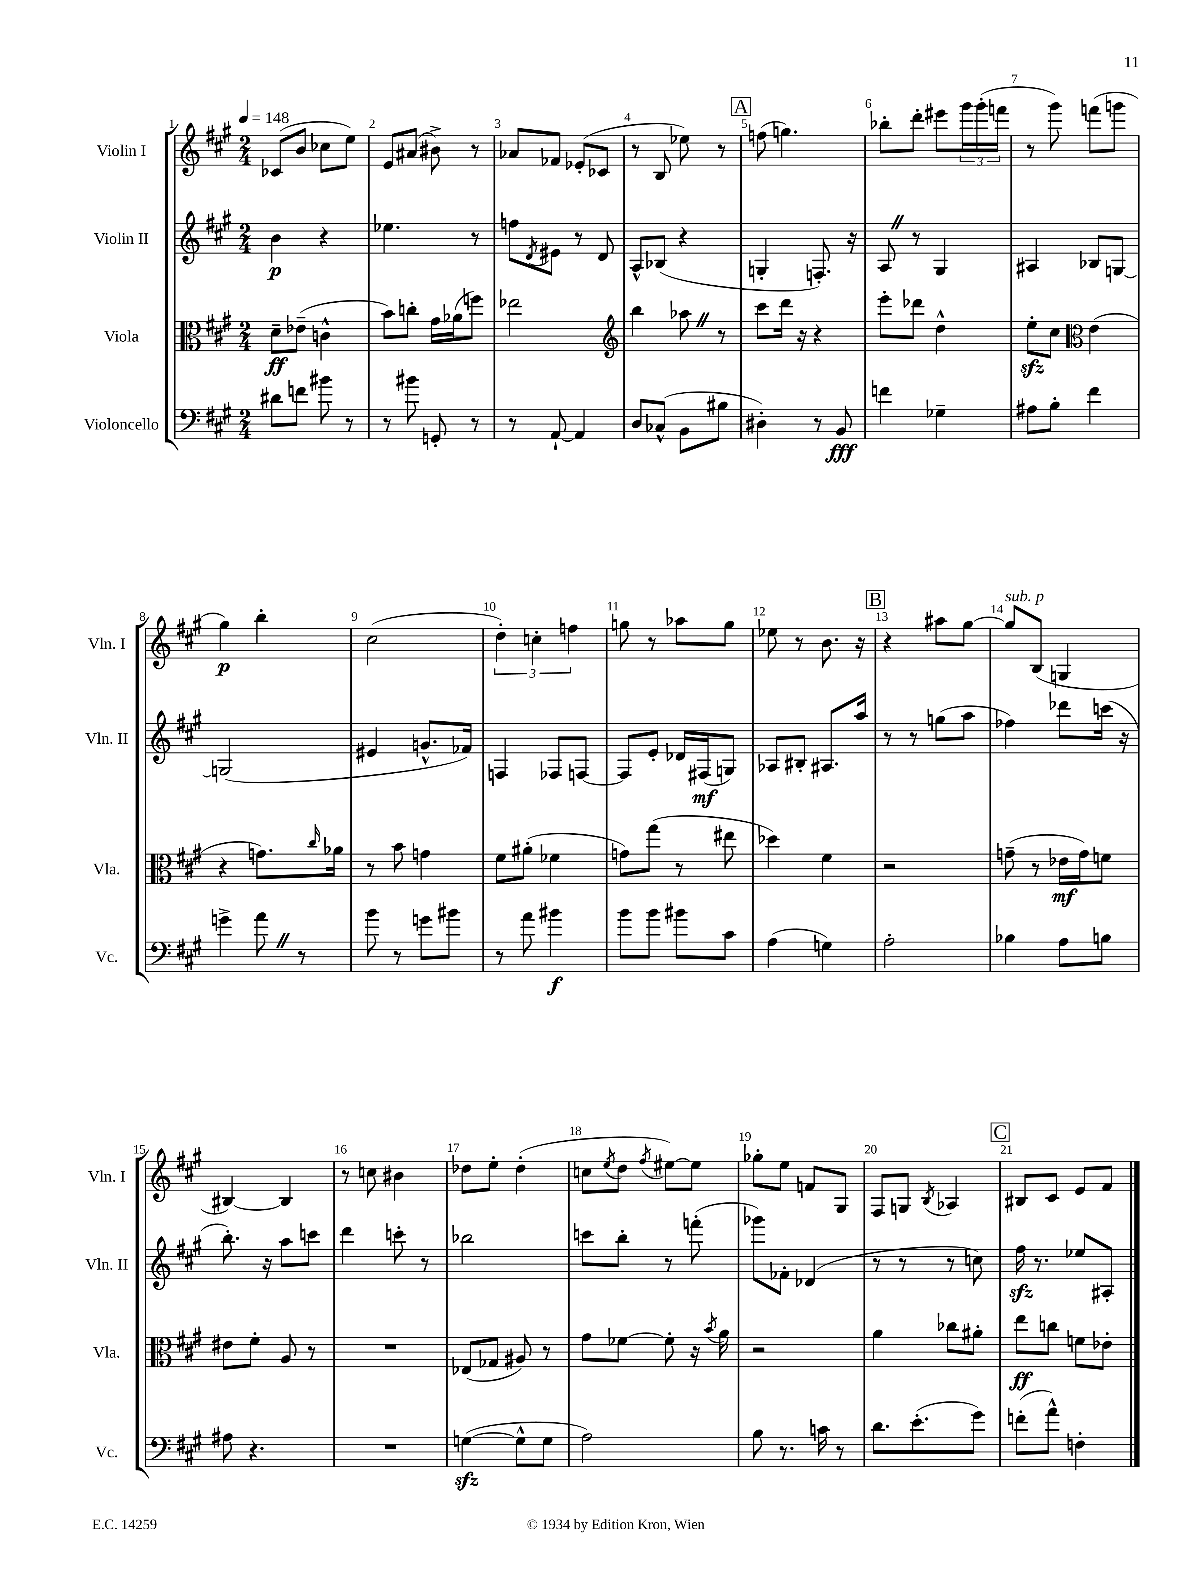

**kern	**kern	**kern	**kern
*staff4	*staff3	*staff2	*staff1
*clefF4	*clefC3	*clefG2	*clefG2
*k[f#c#g#]	*k[f#c#g#]	*k[f#c#g#]	*k[f#c#g#]
*M2/4	*M2/4	*M2/4	*M2/4
*MM148	*MM148	*MM148	*MM148
8d#	8d~	4b	(8c-
8f	(8e-~	.	8b
8b#	4c^^	4r	8cc-
8r	.	.	8ee)
=	=	=	=
8r	8b)	4.ee-	8e
8b#	8cc'	.	(8a#
8GG'	16g#	.	8b#^)
.	(16a-	.	.
8r	8ff)	8r	8r
=	=	=	=
8r	2ee-	8ff	8a-
.	.	8qd	.
[8AA`	.	8e#	8f-
4AA]	.	8r	(8e-'
.	.	8d	8c-
=	=	=	=
*	*clefG2	*	*
8D	4bb	8A^^	8r
(8C-^^	.	(8B-	8B
8BB	8aa-	4r	8ee-)
8B#	8r	.	8r
=	=	=	=
4D#')	8ccc#	4G'	(8ff
.	16ddd	.	4.gg)
.	16r	.	.
8r	4r	8.F')	.
8BB	.	.	.
.	.	16r	.
=	=	=	=
4f	8eee'	8A	8bb-'
.	8ddd-	8r	8ddd'
4G-~	4dd^^	4G#	8eee#
.	.	.	24ggg#
.	.	.	(24ggg#'
.	.	.	24fff
=	=	=	=
8A#	8ee'	4A#	8r
8B'	8cc#	.	8ggg#)
*	*clefC3	*	*
4f#	(4e	8B-	(8fff
.	.	[8G	8ggg
=	=	=	=
4g^	4r	(2G]	4gg#)
8a	8.g)	.	4bb'
8r	.	.	.
.	16qqcc#	.	.
.	16a-	.	.
=	=	=	=
8b	8r	4e#	(2cc#
8r	8b	.	.
8g	4g	8.g^^	.
8b#	.	.	.
.	.	16f-)	.
=	=	=	=
8r	8f#	4F	6dd')
8a	(8a#'	.	.
.	.	.	6cc'
4b#	4f-	8F-	.
.	.	.	6ff
.	.	[8F	.
=	=	=	=
8b	8g)	8F]	8gg
8b	(8gg#	8e'	8r
8b#	8r	16d-	8aa-
.	.	(16F#	.
8c#	8ee#	8G)	8gg
=	=	=	=
(4A	4dd-)	8A-	8ee-
.	.	8B#'	8r
4G)	4f#	8.A#	8.b
.	.	16aa	16r
=	=	=	=
2A'	2r	8r	4r
.	.	8r	.
.	.	(8gg	8aa#
.	.	8aa	[8gg#
=	=	=	=
4B-	(8g~	4ff-)	8gg#]
.	8r	.	(8B
8A	16e-	8ddd-	4G
.	16g)	.	.
8B	8f	(16ccc	.
.	.	16r	.
=	=	=	=
8A#	8e#	8.bb')	[4B#)
4.r	8f#'	.	.
.	.	16r	.
.	8A	8aa	4B#]
.	8r	8ccc	.
=	=	=	=
2r	2r	4ddd	8r
.	.	.	8cc
.	.	8ccc'	4b#
.	.	8r	.
=	=	=	=
([4G	(8E-	2bb-	8dd-
.	8G-	.	8ee'
8G^^]	8A#)	.	(4dd-'
8G	8r	.	.
=	=	=	=
2A)	8g#	8ccc	8cc
.	.	.	8qee
.	[8f-	8bb'	8dd
.	.	.	8qff#
.	8f-']	8r	[8ee#)
.	16r	(8fff'	8ee#]
.	8qb	.	.
.	16a	.	.
=	=	=	=
8B	2r	8ggg-)	8gg-'
8.r	.	8f-'	8ee
.	.	(4d-	8f
16c	.	.	.
8r	.	.	8G#
=	=	=	=
8.d	4a	8r	8F#
.	.	8r	8G
(8.e'	.	.	.
.	.	.	8qB
.	8cc-	8r	4A-
8g#)	8a#'	8cc)	.
=	=	=	=
(8f'	8ee	16ff#	8B#
.	.	8.r	.
8a^^)	8cc	.	8c#
4F'	8f	8ee-	8e
.	8e-'	8A#'	8f#
==	==	==	==
*-	*-	*-	*-
